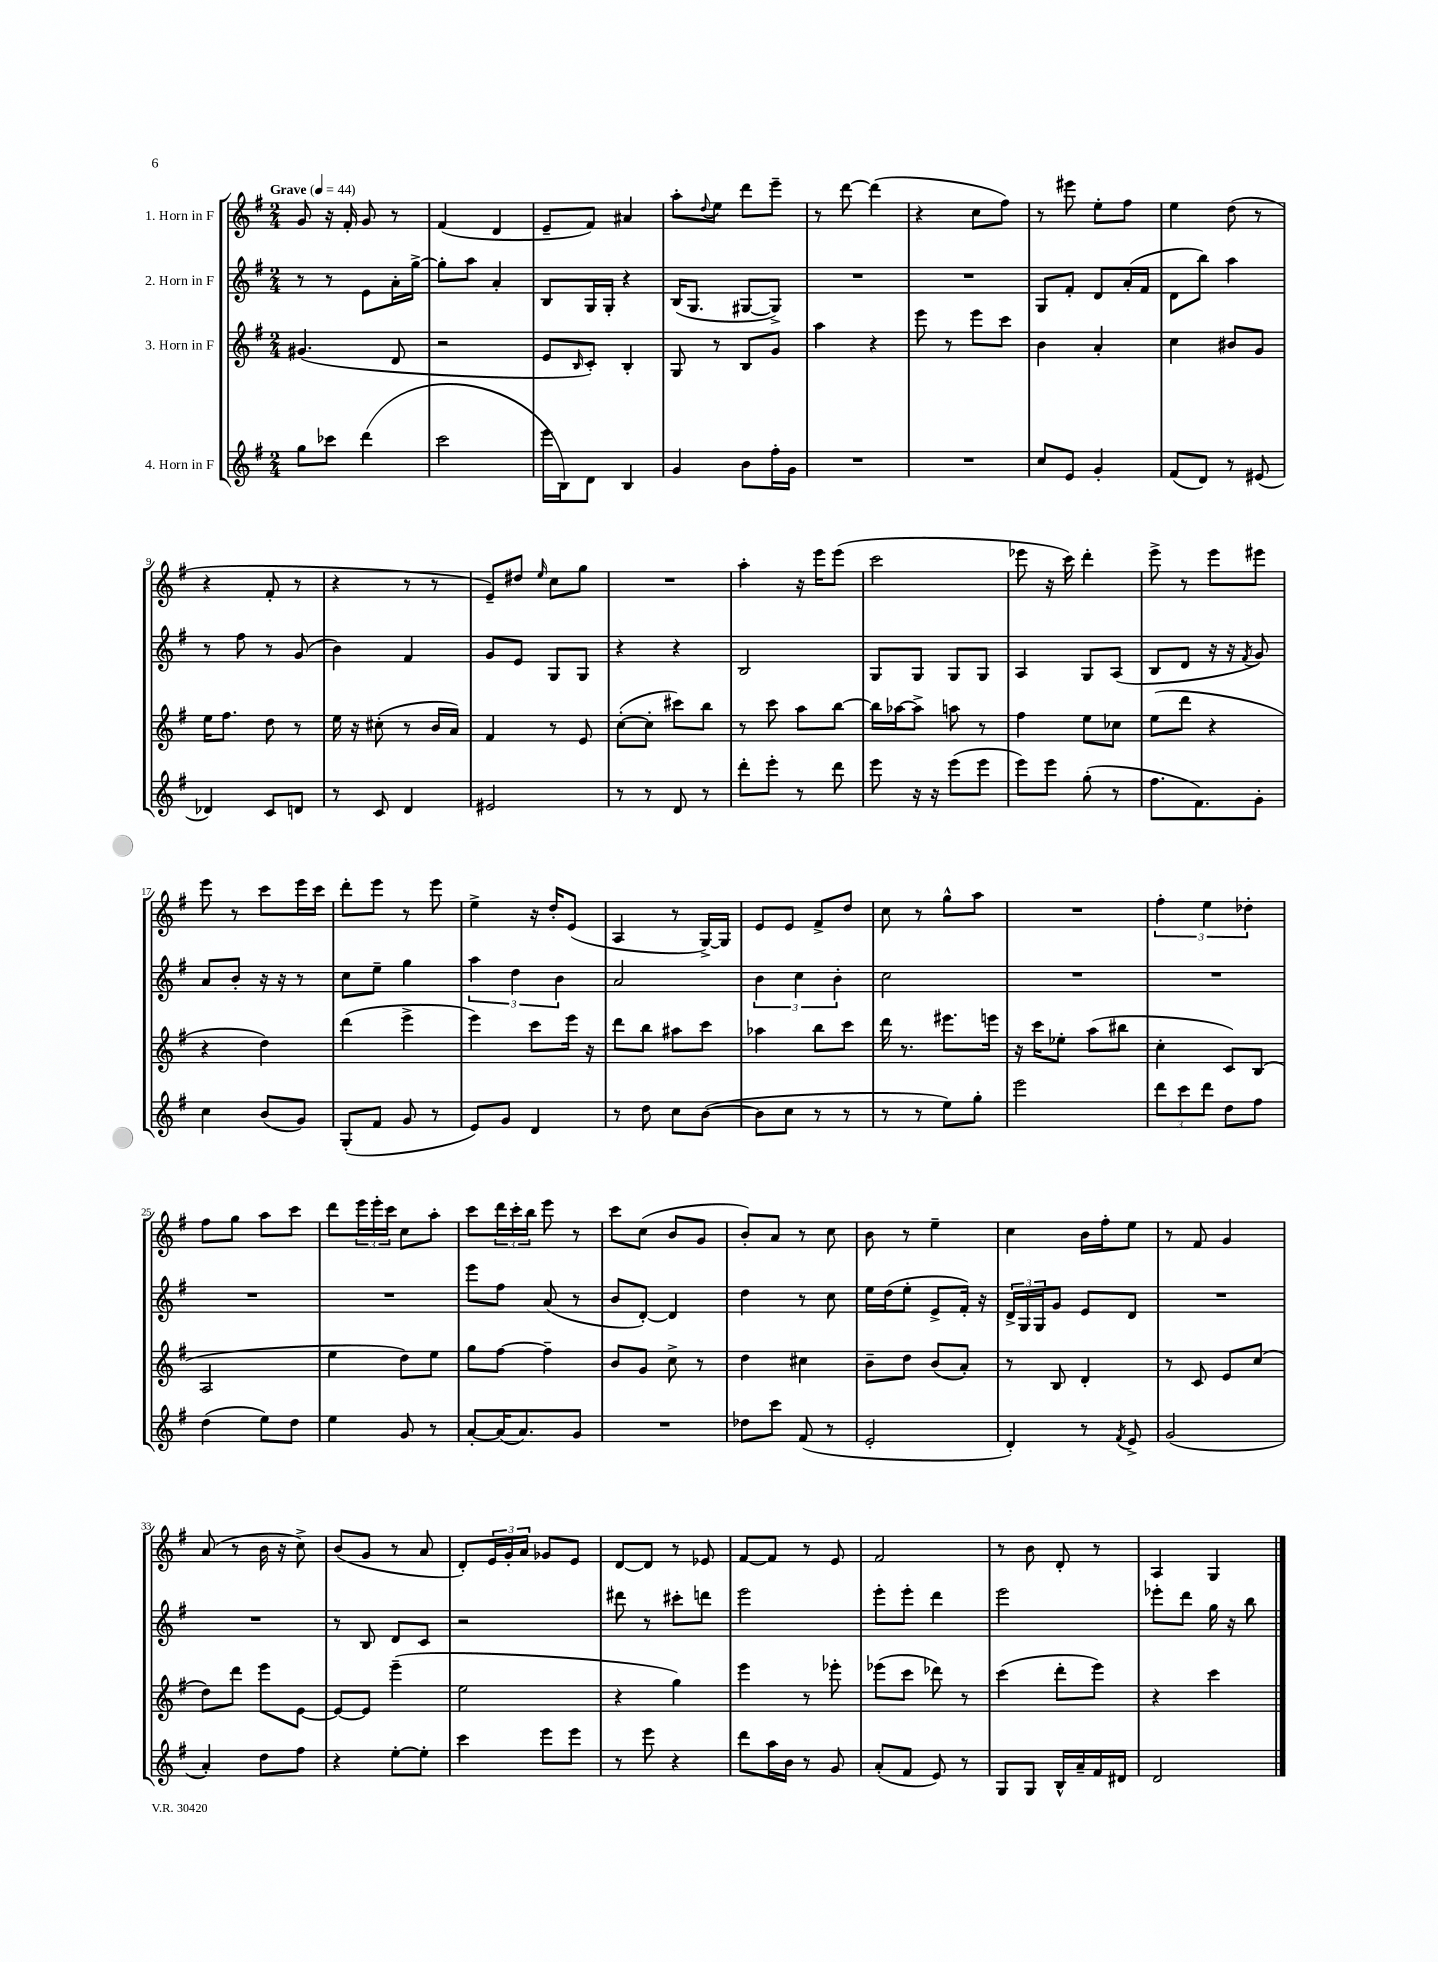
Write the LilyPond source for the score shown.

<<
\new StaffGroup <<
\new Staff = "s0" \with { instrumentName = "1. Horn in F" } {
    \clef treble \key g \major \numericTimeSignature \time 2/4 \tempo "Grave" 4 = 44
    g'8 r16 fis'16-. g'8 r8 |
    fis'4( d'4 |
    e'8-- fis'8) ais'4 |
    a''8-. \appoggiatura { d''8 } e''8 d'''8 e'''8-- |
    r8 d'''8~ d'''4( |
    r4 c''8 fis''8) |
    r8 eis'''8 e''8-. fis''8 |
    e''4 d''8( r8 |
    r4 fis'8-. r8 |
    r4 r8 r8 |
    e'8--) dis''8 \grace { e''16 } c''8 g''8 |
    R2 |
    a''4-. r16 e'''16 e'''8( |
    c'''2 |
    ees'''8 r16 c'''16) d'''4-. |
    e'''8-> r8 e'''8 eis'''8 |
    e'''8 r8 c'''8 e'''16 c'''16 |
    d'''8-. e'''8 r8 e'''8 |
    e''4-> r16 d''16-. e'8( |
    a4 r8 g16~->) g16 |
    e'8 e'8 fis'8-> d''8 |
    c''8 r8 g''8-^ a''8 |
    R2 |
    \tuplet 3/2 { fis''4-. e''4 des''4-. } |
    fis''8 g''8 a''8 c'''8 |
    d'''8 \tuplet 3/2 { e'''16 e'''16-. c'''16 } c''8 a''8-. |
    c'''8 \tuplet 3/2 { d'''16 c'''16-. b''16 } e'''8 r8 |
    c'''8 c''8( b'8 g'8 |
    b'8-.) a'8 r8 c''8 |
    b'8 r8 e''4-- |
    c''4 b'16 fis''16-. e''8 |
    r8 fis'8 g'4 |
    a'8( r8 b'16 r16 c''8->) |
    b'8( g'8 r8 a'8 |
    d'8-.) \tuplet 3/2 { e'16 g'16-. a'16 } ges'8 e'8 |
    d'8~ d'8 r8 ees'8 |
    fis'8~ fis'8 r8 e'8 |
    fis'2 |
    r8 b'8 d'8-. r8 |
    a4 g4 \bar "|." |
}
\new Staff = "s1" \with { instrumentName = "2. Horn in F" } {
    \clef treble \key g \major \numericTimeSignature \time 2/4
    r8 r8 e'8 a'16-. g''16~-> |
    g''8-. a''8 a'4-. |
    b8 g16 g16-. r4 |
    b16( g8. gis8~ gis8->) |
    R2 |
    R2 |
    g8 fis'8-. d'8 a'16-.( fis'16 |
    d'8 b''8) a''4 |
    r8 fis''8 r8 g'8( |
    b'4) fis'4 |
    g'8 e'8 g8 g8 |
    r4 r4 |
    b2 |
    g8 g8 g8 g8 |
    a4 g8 a8( |
    b8 d'8 r16 r16 \acciaccatura { fis'8 } g'8) |
    a'8 b'8-. r16 r16 r8 |
    c''8 e''8-- g''4 |
    \tuplet 3/2 { a''4 d''4 b'4 } |
    a'2 |
    \tuplet 3/2 { b'4 c''4 b'4-. } |
    c''2 |
    R2 |
    R2 |
    R2 |
    R2 |
    e'''8 fis''8 a'8( r8 |
    b'8 d'8~-.) d'4 |
    d''4 r8 c''8 |
    e''16 d''16( e''8-. e'8-> fis'16-.) r16 |
    \tuplet 3/2 { d'16-> g16 g16 } g'8 e'8 d'8 |
    R2 |
    R2 |
    r8 b8 d'8 c'8 |
    r2 |
    dis'''8 r8 cis'''8-. d'''8 |
    e'''2 |
    e'''8-. e'''8-. d'''4 |
    e'''2 |
    ees'''8-. d'''8 g''16 r16 b''8 \bar "|." |
}
\new Staff = "s2" \with { instrumentName = "3. Horn in F" } {
    \clef treble \key g \major \numericTimeSignature \time 2/4
    gis'4.( d'8 |
    r2 |
    e'8 \grace { b16 } c'8-.) b4-. |
    g8 r8 b8 g'8 |
    a''4 r4 |
    e'''8 r8 e'''8 c'''8 |
    b'4 a'4-. |
    c''4 bis'8 g'8 |
    e''16 fis''8. d''8 r8 |
    e''16 r16 cis''8-.( r8 b'16 a'16) |
    fis'4 r8 e'8 |
    c''8~-.( c''8-. cis'''8) b''8 |
    r8 c'''8 a''8 b''8~ |
    b''16 aes''16~ aes''8-> a''8 r8 |
    fis''4 e''8 ces''8 |
    e''8( d'''8 r4 |
    r4 d''4) |
    d'''4( e'''4-> |
    e'''4) c'''8 e'''16 r16 |
    d'''8 b''8 ais''8 c'''8 |
    aes''4 b''8 c'''8 |
    d'''16 r8. eis'''8. e'''16 |
    r16 c'''16 ees''8-. a''8( bis''8 |
    c''4-. c'8) b8( |
    a2 |
    e''4 d''8) e''8 |
    g''8 fis''8~ fis''4-- |
    b'8 g'8 c''8-> r8 |
    d''4 cis''4 |
    b'8-- d''8 b'8( a'8-.) |
    r8 b8 d'4-. |
    r8 c'8 e'8 c''8( |
    d''8) d'''8 e'''8 e'8~ |
    e'8~ e'8 e'''4--( |
    e''2 |
    r4 g''4) |
    e'''4 r8 ees'''8-. |
    ees'''8( c'''8 des'''8) r8 |
    c'''4( d'''8-. e'''8) |
    r4 c'''4 \bar "|." |
}
\new Staff = "s3" \with { instrumentName = "4. Horn in F" } {
    \clef treble \key g \major \numericTimeSignature \time 2/4
    g''8 ces'''8 d'''4( |
    c'''2 |
    e'''16 b16) d'8 b4 |
    g'4 b'8 fis''16-. g'16 |
    R2 |
    R2 |
    c''8 e'8 g'4-. |
    fis'8( d'8) r8 eis'8( |
    des'4) c'8 d'8 |
    r8 c'8 d'4 |
    eis'2 |
    r8 r8 d'8 r8 |
    d'''8-. e'''8-. r8 d'''8 |
    e'''8 r16 r16 e'''8( e'''8 |
    e'''8) e'''8 g''8-.( r8 |
    fis''8. fis'8.) g'8-. |
    c''4 b'8( g'8) |
    g8-.( fis'8 g'8 r8 |
    e'8) g'8 d'4 |
    r8 d''8 c''8 b'8~( |
    b'8 c''8 r8 r8 |
    r8 r8 e''8) g''8-. |
    e'''2 |
    \tuplet 3/2 { d'''8 c'''8 d'''8 } d''8 fis''8 |
    d''4( e''8) d''8 |
    e''4 g'8 r8 |
    a'8~-. a'16( a'8.) g'8 |
    R2 |
    des''8 c'''8 fis'8( r8 |
    e'2-. |
    d'4-.) r8 \acciaccatura { fis'8 } e'8-> |
    g'2( |
    a'4-.) d''8 fis''8 |
    r4 e''8~-. e''8-. |
    c'''4 e'''8 e'''8 |
    r8 e'''8 r4 |
    d'''8 a''16 b'16 r8 g'8 |
    a'8-.( fis'8 e'8) r8 |
    g8 g8 b16-^ a'16-- fis'16 dis'16 |
    d'2 \bar "|." |
}
>>
>>
